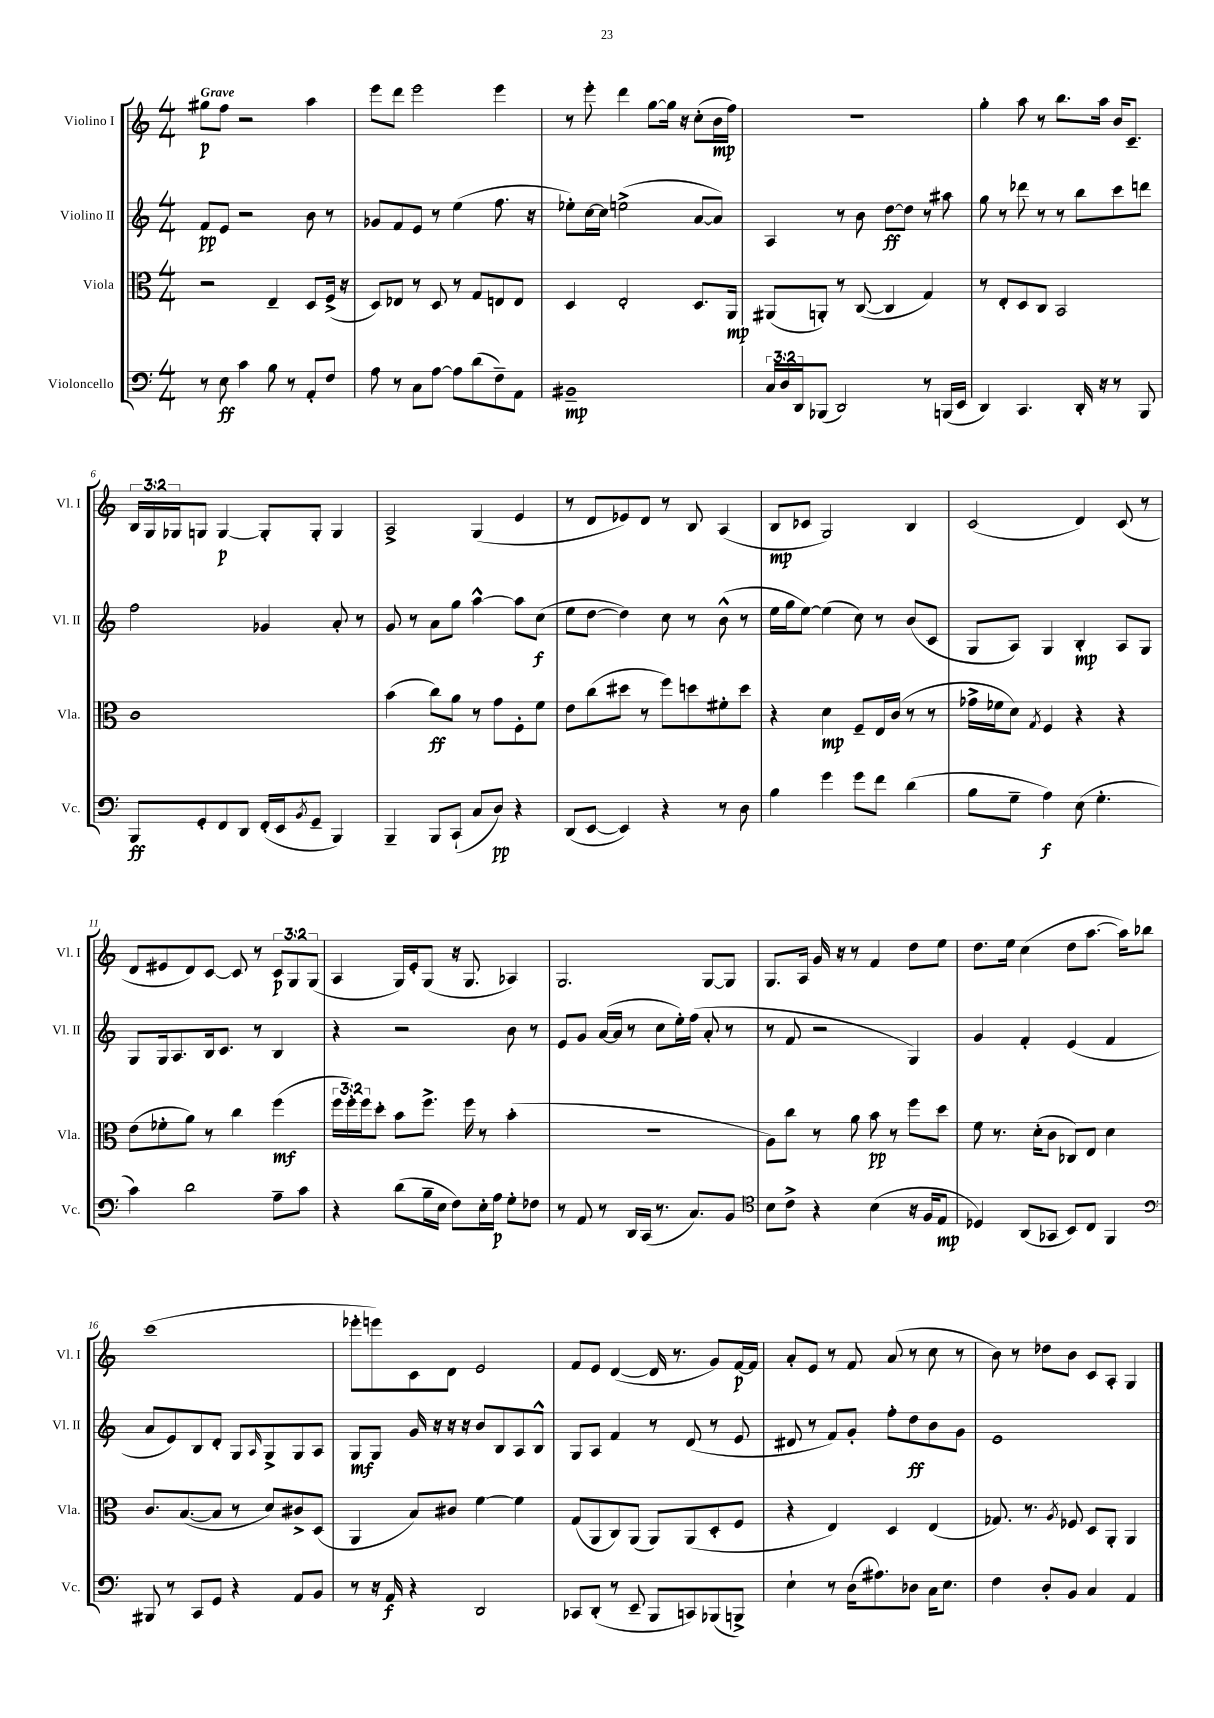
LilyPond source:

<<
\new StaffGroup <<
\new Staff = "s0" \with { instrumentName = "Violino I" shortInstrumentName = "Vl. I" } {
    \clef treble \key c \major \numericTimeSignature \time 4/4 \override Staff.TupletNumber.text = #tuplet-number::calc-fraction-text \tempo "Grave"
    gis''8\p f''8 r2 a''4 |
    e'''8 d'''8 e'''2 e'''4 |
    r8 e'''8-. d'''4 g''8~ g''16 r16 c''8-.( b'16\mp f''16) |
    r1 |
    g''4-. a''8 r8 b''8. a''16 b'16 c'8.-- |
    \tuplet 3/2 { b16 g16 ges16 } g8 g4~\p g8-. g8-. g4 |
    a2-> g4( e'4 |
    r8 d'8 ees'8) d'8 r8 b8 a4( |
    b8\mp ces'8 g2) b4 |
    c'2( d'4) c'8( r8 |
    d'8 eis'8 d'8) c'8~ c'8 r8 \tuplet 3/2 { c'8\p g8 g8( } |
    a4 g16) e'16-. g8( r16 g8. aes4) |
    g2. g8~ g8 |
    g8. a16 g'16 r16 r8 f'4 d''8 e''8 |
    d''8. e''16 c''4( d''8 a''8.~ a''16) bes''8 |
    c'''1( |
    ees'''8-. e'''8) c'8 d'8 e'2 |
    f'8 e'8 d'4~( d'16 r8. g'8) f'16~\p f'16 |
    a'8-. e'8 r8 f'8 a'8( r8 c''8 r8 |
    b'8) r8 des''8 b'8 c'8 a8-. g4 \bar "|." |
}
\new Staff = "s1" \with { instrumentName = "Violino II" shortInstrumentName = "Vl. II" } {
    \clef treble \key c \major \numericTimeSignature \time 4/4
    f'8\pp e'8 r2 b'8 r8 |
    ges'8 f'8 e'8 r8 e''4( f''8. r16 |
    ees''8-.) c''16~ c''16 e''2->( a'8~ a'8) |
    a4 r8 b'8 d''8~\ff d''8 r8 ais''8 |
    g''8 r8 des'''8 r8 r8 b''8 c'''8 d'''8 |
    f''2 ges'4 a'8-. r8 |
    g'8 r8 a'8 g''8 a''4~-^ a''8 c''8\f( |
    e''8 d''8~ d''4) c''8 r8 b'8-^( r8 |
    e''16 g''16 e''8~) e''4( c''8) r8 b'8( c'8 |
    g8 a8) g4 b4-.\mp a8 g8 |
    g8 g16 a8. b16 c'8. r8 b4 |
    r4 r2 b'8 r8 |
    e'8 g'8 a'16~( a'16 r8 c''8 e''16-.) f''16( a'8-. r8 |
    r8 f'8 r2 g4) |
    g'4 f'4-. e'4( f'4 |
    a'8 e'8) b8 d'8-. g8 \grace { a16 } g8-> g8 a8 |
    g8\mf g8 g'16 r16 r16 r16 b'8 b8 a8 b8-^ |
    g8 a8 f'4 r8 d'8( r8 e'8 |
    dis'8 r8 f'8) g'8-. f''8-. d''8\ff b'8 g'8 |
    e'1 \bar "|." |
}
\new Staff = "s2" \with { instrumentName = "Viola" shortInstrumentName = "Vla." } {
    \clef alto \key c \major \numericTimeSignature \time 4/4 \override Staff.TupletNumber.text = #tuplet-number::calc-fraction-text
    r2 e4-- d8 f16->( r16 |
    d8) ees8 r8 d8 r8 g8 e8 e8 |
    d4 e2-. d8. a,16\mp |
    ais,8( a,8-.) r8 c8~( c4 g4) |
    r8 e8-. d8 c8 b,2 |
    c'1 |
    b'4( c''8\ff) a'8 r8 g'8 f8-. f'8 |
    e'8 c''8( dis''8 r8 f''8) d''8 fis'8-. d''8 |
    r4 d'4\mp f8-- e16 c'16( r8 r8 |
    ges'16-> fes'16 d'8) \acciaccatura { g8 } f4 r4 r4 |
    e'8( fes'8-. a'8) r8 c''4 f''4\mf( |
    \tuplet 3/2 { f''16 f''16-.) f''16 } d''8-. b'8 f''8.-> f''16 r8 b'4-.( |
    R1 |
    a8) c''8 r8 a'8 b'8\pp r8 f''8 d''8 |
    f'8 r8. d'16-.( c'8 ces8) e8 d'4 |
    c'8. b8.~( b8 r8 d'8) cis'8-> d8( |
    a,4 b8) cis'8 f'4~ f'4 |
    g8( a,8 c8) a,8( a,8) a,8( d8-. f8 |
    r4 e4) d4 e4( |
    ges8.) r8. \acciaccatura { a8 } fes8 d8 a,8-. a,4 \bar "|." |
}
\new Staff = "s3" \with { instrumentName = "Violoncello" shortInstrumentName = "Vc." } {
    \clef bass \key c \major \numericTimeSignature \time 4/4 \override Staff.TupletNumber.text = #tuplet-number::calc-fraction-text
    r8 e8\ff c'4 b8 r8 a,8-. f8 |
    a8 r8 c8 a8~ a8 d'8( f8--) a,8 |
    bis,1--\mp |
    \tuplet 3/2 { c16 d16 d,16 } bes,,8( d,2) r8 b,,16( e,16 |
    d,4) c,4. d,16-. r16 r8 b,,8 |
    b,,8\ff g,8-. f,8 d,8 f,16-.( e,16 \acciaccatura { b,8 } g,8-- b,,4) |
    b,,4-- b,,8 c,8-!( c8 d8\pp) r4 |
    d,8( e,8~ e,4) r4 r8 d8 |
    b4 g'4 g'8 f'8 d'4( |
    b8 g8-- a4\f) e8( g4.-. |
    c'4) d'2 a8-- c'8 |
    r4 d'8( b16-- e16 f8) e16-. a16\p g8-. fes8 |
    r8 a,8 r8 d,16 c,16( r8. c8.) b,8 |
    \clef tenor b8 c'8-> r4 b4( r16 f16 e8\mp |
    des4) a,8( ges,8 b,8) c8 f,4 |
    \clef bass bis,,8 r8 c,8 g,8 r4 a,8 b,8 |
    r8 r16 a,16\f r4 d,2 |
    ces,8 d,8-.( r8 e,8-- b,,8 c,8) bes,,8( b,,8->) |
    e4-! r8 d16( ais8.) des8 c16 e8. |
    f4 d8-. b,8 c4 a,4 \bar "|." |
}
>>
>>
